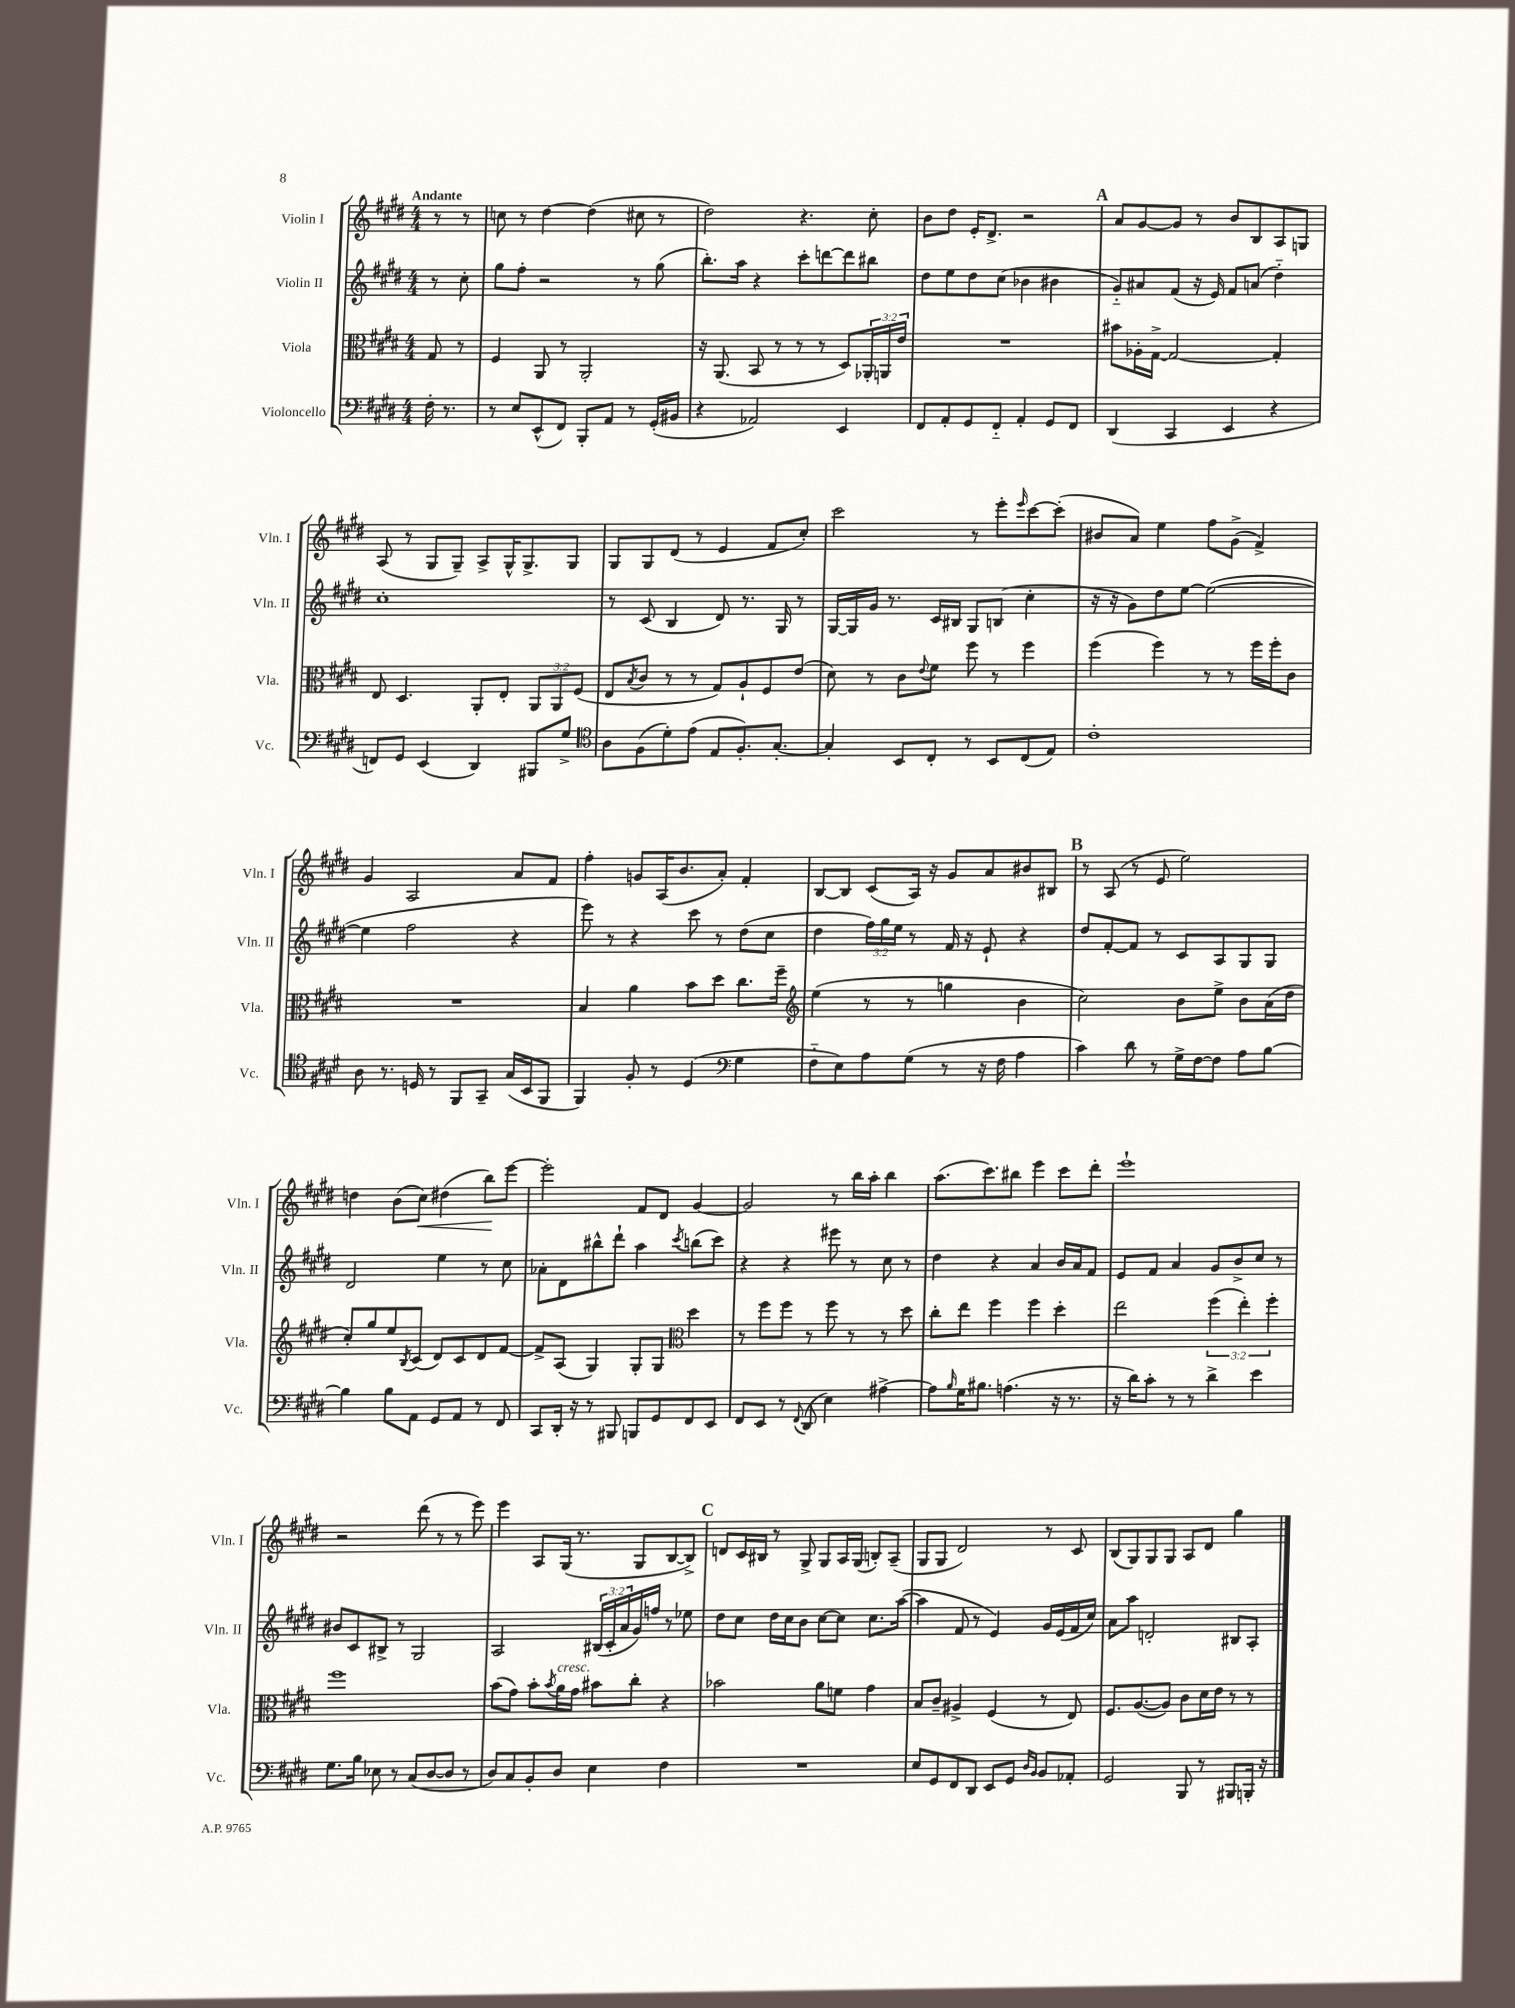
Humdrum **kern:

**kern	**kern	**kern	**kern
*staff4	*staff3	*staff2	*staff1
*clefF4	*clefC3	*clefG2	*clefG2
*k[f#c#g#d#]	*k[f#c#g#d#]	*k[f#c#g#d#]	*k[f#c#g#d#]
*M4/4	*M4/4	*M4/4	*M4/4
16F#'\	8G#/	8r	8r
8.r	.	.	.
.	8r	8cc#'\	8r
=	=	=	=
8r	4F#/	8gg#\L	8cc\
8E/L	.	8ff#'\J	8r
(8EE^^/	8AA/	2r	[4dd#\
8FF#/J)	8r	.	.
8BBB'/L	2AA'/	.	(4dd#\]
8AA/J	.	.	.
8r	.	8r	8cc#\
(16GG#'/LL	.	(8gg#\	8r
16BB#/JJ	.	.	.
=	=	=	=
4r	16r	8.bb'\L)	2dd#\)
.	(8.AA/	.	.
.	.	16aa\Jk	.
2AA-/)	8BB/	4r	.
.	8r	.	.
.	8r	8ccc#'\L	4.r
.	8r	[8ddd\	.
4EE/	8D#/L)	8ddd\]	.
.	24AA-'/L	8bb#\J	8cc#'\
.	24AA/	.	.
.	24e/JJ	.	.
=	=	=	=
8FF#/L	1r	8dd#\L	8b\L
8AA'/	.	8ee\	8dd#\J
8GG#/	.	8dd#\	16e'/LK
.	.	.	8.d#^/J
8FF#'~/J	.	(8cc#\J	.
4AA'/	.	4b-\	2r
8GG#/L	.	4b#\	.
8FF#/J	.	.	.
=	=	=	=
(4DD#/	8b#\L	8g#'~/L)	8a/L
.	16A-'\L	8a#/	[8g#/
.	[16G#^\JJ	.	.
4CC#/	2G#/_	(8f#/J	8g#/]J
.	.	16r	8r
.	.	16e/)	.
4EE/	.	8f#/L	8b/L
.	.	(8a/J	8B/
4r	4G#'/]	4dd#'~\)	8A/
.	.	.	8G/J
=	=	=	=
8FF/L)	8E/	1cc#'	(8A/
8GG#/J	4.D#/	.	8r
(4EE/	.	.	8G#/L
.	.	.	8G#~/J)
4DD#/)	8AA'/L	.	8A^/L
.	8E'/J	.	16G#^^/K
.	.	.	8.G#^/
8BBB#/L	12AA/L	.	.
.	12AA/	.	.
8G#^/J	.	.	8G#/J
.	(12F#/J	.	.
=	=	=	=
*clefC4	*	*	*
8A\L	8E/L	8r	8G#/L
.	8qB/	.	.
(8F#\	8c#/J	(8c#/	8G#/
8d#'\)	8r	4B/	(8d#/J
(8e\J	8r	.	8r
8E/L	8G#/L)	8d#/)	4e/
8.F#'/)	8A`/	8.r	.
.	8F#/	.	8f#/L
[8.G#'/J	.	16G#/	.
.	(8e/J	8r	8cc#'/J)
=	=	=	=
4G#'/]	8d#\)	[16G#/LL	2ccc#\
.	.	16G#/]	.
.	8r	16g#/JJ	.
.	.	8.r	.
8BB/L	8c#\L	.	.
.	8qqe/	.	.
8C#'/J	8f#\J	16c#/LL	.
.	.	16B#/JJ	.
8r	8ff#\	8G#/L	8r
8BB/L	8r	(8B/J	8eee'\L
.	.	.	16qqeee/
(8C#/	4ff#\	4cc#'\	[8ccc#\
8E/J)	.	.	(8ccc#'\]J
=	=	=	=
1c#'	(4ff#\	16r	8b#/L
.	.	16r	.
.	.	8g#\L)	8a/J)
.	4ff#\)	8dd#\	4ee\
.	.	[8ee\J	.
.	8r	(2ee\_	8ff#\L
.	8r	.	(8g#^\J
.	16ff#\LL	.	4f#^/)
.	16ff#'\J	.	.
.	8c#\J	.	.
=	=	=	=
8A\	1r	4ee\]	4g#/
8.r	.	.	.
.	.	2ff#\	2A/
16D/	.	.	.
8r	.	.	.
8FF#/L	.	.	.
8GG#~/J	.	.	.
(16G#/LL	.	4r	8a/L
16BB/J	.	.	.
8FF#/J	.	.	8f#/J
=	=	=	=
4FF#/)	4B/	8eee\)	4ff#'\
.	.	8r	.
8F#'/	4a\	4r	8g/L
8r	.	.	(16A/K
.	.	.	8.b/
(4D#/	8b\L	8ccc#\	.
.	8dd#\J	8r	8a'/J)
*clefF4	*	*	*
4G#\	8.cc#\L	(8dd#\L	4f#'/
.	.	8cc#\J	.
.	16ff#~\Jk	.	.
=	=	=	=
*	*clefG2	*	*
8F#'~\L	(4ee\	4dd#\	[8B/L
8E\)	.	.	8B/]J
8A\	8r	24ff#\LL)	(8c#/L
.	.	24gg#\	.
.	.	24ee\JJ	.
(8G#\J	8r	8r	16A/Jk)
.	.	.	16r
8r	4gg\	16f#/	8g#/L
.	.	16r	.
16r	.	8e`/	8a/
16F#\	.	.	.
4A\	4b\	4r	8b#/
.	.	.	8B#/J
=	=	=	=
4c#\)	2cc#\)	8dd#/L	8r
.	.	[8f#'/	(8A/
8d#\	.	8f#/]J	8r
8r	.	8r	8e/
16G#^\LL	8b\L	8c#/L	2ee\)
[16F#\J	.	.	.
8F#\]J	8ee^\J	8A/	.
8A\L	8b\L	8G#/	.
[8B\J	(16a\L	8G#/J	.
.	16dd#\JJ	.	.
=	=	=	=
4B\]	8cc#'/L)	2d#/	4dd\
.	8gg#/	.	.
8B\L	8ee/	.	(8b\L
.	8qB/	.	.
8AA\J	(8c#/J	.	8cc#\J)
8GG#/L	8d#/L)	4ee\	(4dd#\
8AA/J	8c#/	.	.
8r	8d#/	8r	8bb\L)
8FF#/	[8f#/J	8cc#\	[8eee\J
=	=	=	=
8CC#/L	8f#^/]L	8a-'\L	2eee'\]
16DD#'/Jk	(8A/J	8d#\	.
16r	.	.	.
8r	4G#/)	8bb#^^\	.
8BBB#/	.	8ddd#`\J	.
8BBB/L	8G#'/L	4aa\	8f#/L
8GG#/	8G#/J	.	8d#/J
*	*clefC3	*	*
.	.	8qccc#/	.
8FF#/	4dd#\	(8bb\L	[4g#/
8EE/J	.	8ccc#\J)	.
=	=	=	=
8FF#/L	8r	4r	2g#/]
8EE/J	8ff#\L	.	.
8r	8ff#\J	4r	.
8qqFF#/	.	.	.
(8DD#/	8r	.	.
4E\)	8ff#\	8eee#\	8r
.	8r	8r	16bb\LL
.	.	.	16aa'\JJ
[4A#^\	8r	8cc#\	4bb\
.	8dd#\	8r	.
=	=	=	=
8A#\]L	8cc#'\L	4dd#\	(8.aa\L
16qqB/	.	.	.
16G#\K	8ee\J	.	.
8.B#\J	.	.	8.ccc#\)
.	4ff#\	4r	.
(4.A\	.	.	8bb#\J
.	4ff#\	4a/	4eee\
16r	4dd#'\	16b/LL	8ccc#\L
8.r	.	16a/J	.
.	.	8f#/J	8ddd#'\J
=	=	=	=
16r	2ee\	8e/L	1eee`
16d#\LK)	.	.	.
8c#'\J	.	8f#/J	.
8r	.	4a/	.
8r	.	.	.
4d#^\	(6ff#\	8g#/L	.
.	.	8b^/	.
.	6ee'\)	.	.
4e\	.	8cc#/J	.
.	6ff#'\	.	.
.	.	8r	.
=	=	=	=
8.G#\L	1ff#	8b#/L	2r
.	.	8c#/	.
16B\Jk	.	.	.
8E-\	.	8B#^/J	.
8r	.	8r	.
(8C#/L	.	2G#/	(8ddd#\
[8D#/	.	.	8r
8D#/]J	.	.	8r
8r	.	.	8eee\)
=	=	=	=
8D#/L)	(8b\L	2A/	4eee\
8C#/	8g#\J)	.	.
8BB'/	8b'\L	.	8A/L
.	8qb/	.	.
8D#/J	16a\L	.	(16G#/Jk
.	16g#\JJ	.	8.r
4E\	8b#\L	(24B#/LL	.
.	.	24c#'/	.
.	.	24a/	.
.	8cc#'\J	16g#/)	8G#/L
.	.	16ff/JJ	.
4F#\	4r	8r	[8B/
.	.	8ee-\	8B^/]J)
=	=	=	=
1r	2b-\	8dd#\L	8d/L
.	.	8cc#\J	16c#/L
.	.	.	16B#/JJ
.	.	16dd#\LL	8r
.	.	16cc#\J	.
.	.	8b\J	8G#^/
.	8a\L	[8cc#\L	8G#/L
.	8f\J	8cc#\]J	16A/L
.	.	.	(16G#/JJ
.	4g#\	8.cc#\L	8B'/L)
.	.	.	(8A~/J
.	.	([16aa\Jk	.
=	=	=	=
8E/L	8B/L	4aa\]	8G#/L
8GG#/	8c#~/J	.	8G#/J
8FF#/	4A#^/	8f#/	2d#/)
8DD#/J	.	8r	.
8EE/L	(4F#/	4e/)	.
8GG#/J	.	.	.
16qqD#/LL	.	.	.
16qqBB/JJ	.	.	.
8BB/L	8r	16g#/LL	8r
.	.	(16e/	.
8AA-'/J	8E/)	16f#/	8c#/
.	.	16cc#/JJ)	.
=	=	=	=
2GG#/	8.F#/L	8a\L	(8B/L
.	.	8aa\J	8G#/)
.	([8.A/	.	.
.	.	2d'/	8G#/
.	8A/]J)	.	8G#/J
8BBB/	8c#\L	.	8A/L
8r	16d#\L	.	8d#/J
.	16e\JJ	.	.
8BBB#/L	8r	8B#/L	4gg#\
16BBB'/Jk	8r	8A'/J	.
16r	.	.	.
==	==	==	==
*-	*-	*-	*-
